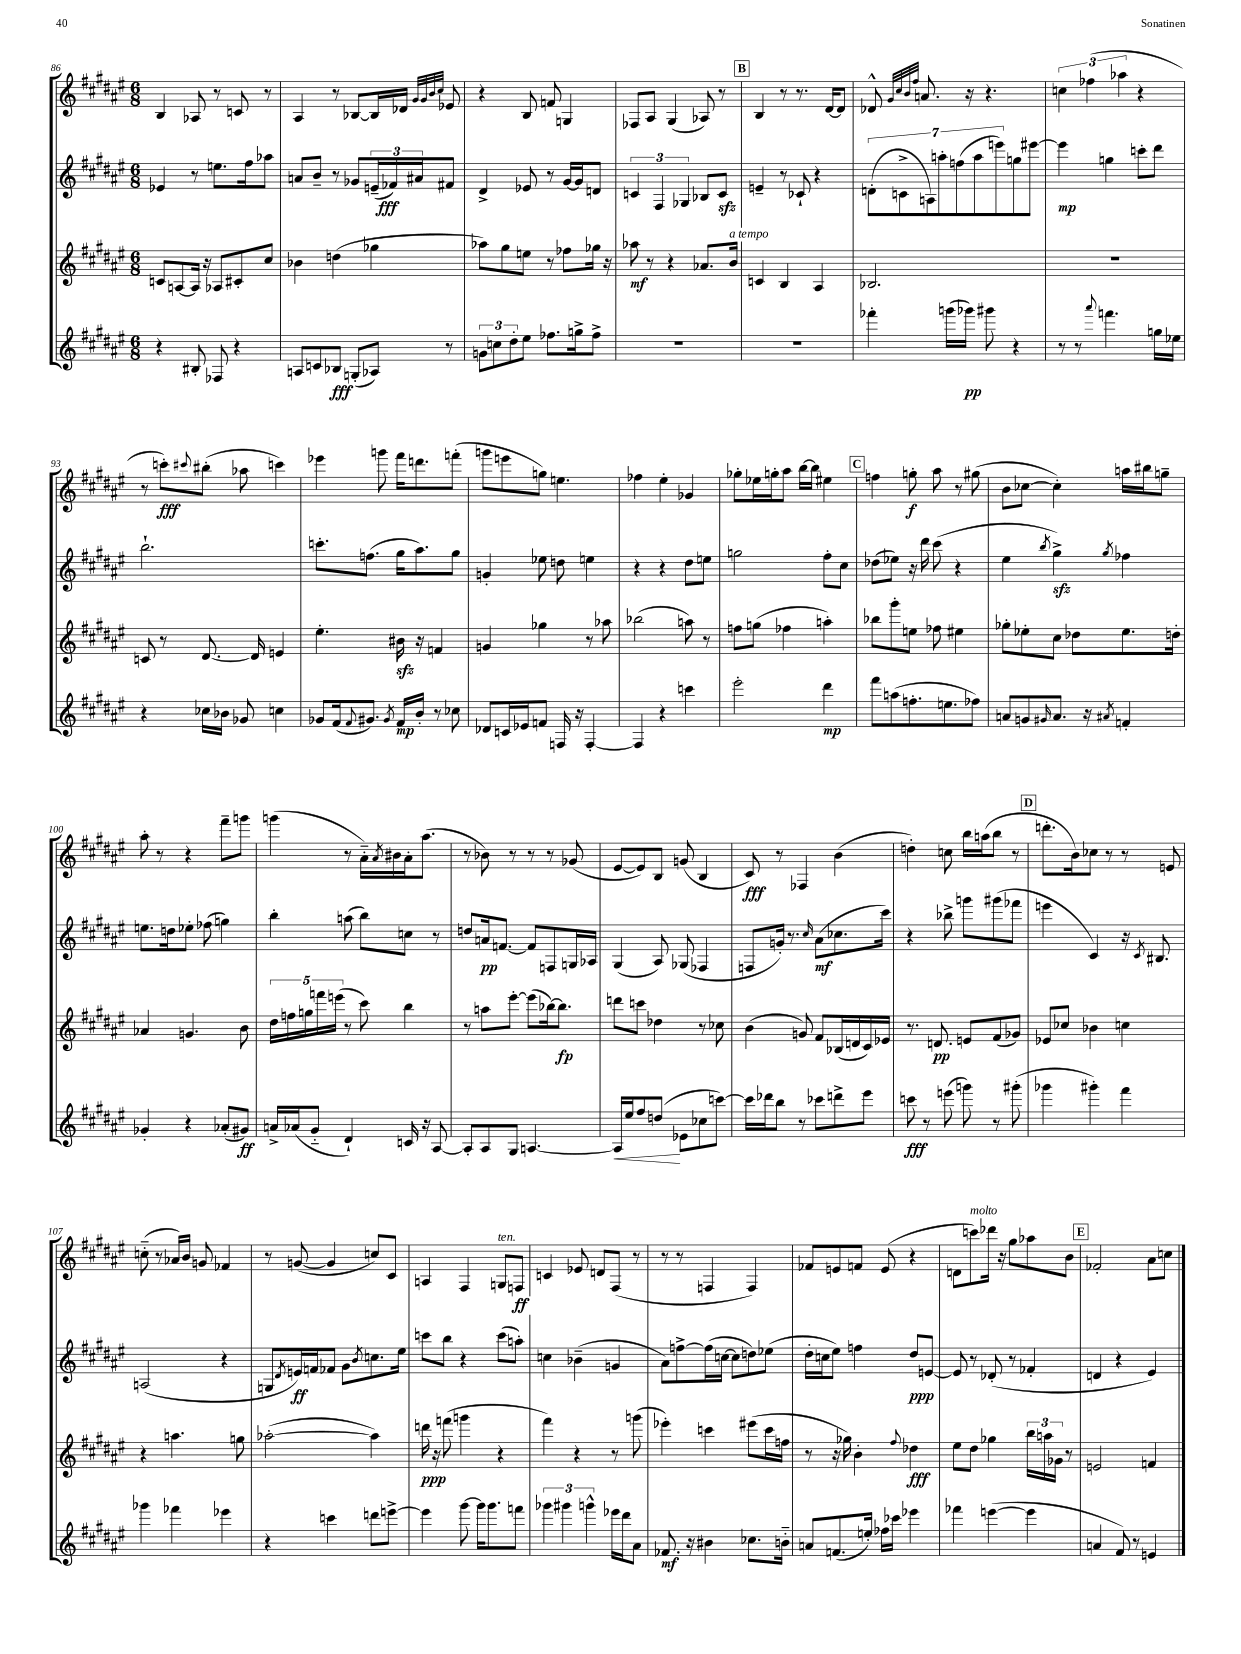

**kern	**kern	**kern	**kern
*staff4	*staff3	*staff2	*staff1
*clefG2	*clefG2	*clefG2	*clefG2
*k[f#c#g#d#a#e#]	*k[f#c#g#d#a#e#]	*k[f#c#g#d#a#e#]	*k[f#c#g#d#a#e#]
*M6/8	*M6/8	*M6/8	*M6/8
4r	8c	4e-	4B
.	[8A	.	.
8B#'	16A]	8r	8A-
.	16r	.	.
8F-	8A-	8.ee	8r
4r	8c#'	.	8c
.	.	16ff#	.
.	8cc#	8aa-	8r
=	=	=	=
8A	4b-	8a	4A#
8c	.	8b~	.
8B-	(4dd	8r	8r
(8G'	.	8g-	[8B-
8A-)	4gg-	(24e~	16B-]
.	.	24f-)	.
.	.	.	16d-
.	.	24a#	.
.	.	.	32qqg#
.	.	.	32qqg#
.	.	.	32qqb
.	.	.	32qqcc#
8r	.	8f#	8e-
=	=	=	=
12g	8aa-)	4d#^	4r
12cc	.	.	.
.	8gg#	.	.
12dd#'	.	.	.
8ee#	8ee	8e-	8B
8.ff-	8r	8r	8f
.	8ff-	[16g#	4G
16gg^	.	16g#]	.
8ff-^	16gg-	8d	.
.	16r	.	.
=	=	=	=
2.r	8aa-	6c	8F-
.	8r	.	8A#
.	.	6F#	.
.	4r	.	(4G#
.	.	6G-	.
.	8.a-	8B-	8A-)
.	.	8c	8r
.	16b	.	.
=	=	=	=
2.r	4c	4e~	4B
.	4B	8r	8r
.	.	8c-`	8.r
.	4A#	4r	.
.	.	.	[16d#
.	.	.	8d#]
=	=	=	=
4fff-'	2.B-	(14d'	8d-^^
.	.	14c^	.
.	.	.	32qqg#
.	.	.	32qqcc#
.	.	.	32qqb
.	.	.	32qqff#
.	.	.	8.a
.	.	14A)	.
.	.	14aa'	.
(16ggg	.	.	.
.	.	(14ff	.
16ggg-)	.	.	16r
.	.	14aa	.
8ggg#	.	.	4.r
.	.	14eee)	.
4r	.	8gg	.
.	.	[8eee#	.
=	=	=	=
8r	2.r	4eee#]	6cc
8r	.	.	.
.	.	.	(6ff-
8qqaaa#	.	.	.
4.fff	.	4gg	.
.	.	.	6aa-
.	.	8ccc'	4r
16gg	.	8ddd#	.
16ee-	.	.	.
=	=	=	=
4r	8c	2.bb`	8r
.	8r	.	8ccc')
.	.	.	8qqccc#
16cc-	[8.d#	.	(8bb#'
16b-	.	.	.
8g-	.	.	8aa-
.	16d#]	.	.
4cc	4e	.	4ccc)
=	=	=	=
8g-	4.ee#'	8.ccc'	4eee-
(16f#	.	.	.
8qqf#	.	.	.
8.g#)	.	(8.ff	.
.	.	.	8ggg
8qg#	.	.	.
16f#	16b#	16gg#	16fff#
16b'	16r	8.aa#)	8.ddd
8r	4f	.	.
8cc-	.	8gg#	(8fff'
=	=	=	=
8d-	4g	4g'	8ggg
16c	.	.	8eee
16e-	.	.	.
8f	4gg-	8ee-	8gg)
16F	.	8dd	4.ee
16r	.	.	.
[4F'	8r	4ee	.
.	8aa-	.	.
=	=	=	=
4F]	(2bb-	4r	4ff-
4r	.	4r	4ee#'
4ccc	8aa)	8dd#	4g-
.	8r	8ee	.
=	=	=	=
2eee#'	8ff	2gg	8gg-'
.	(8gg	.	16ee-
.	.	.	16gg'
.	4ff-	.	8aa#
.	.	.	[16bb
.	.	.	16bb]
4ddd#	4aa')	8ff#'	4ee#
.	.	8cc#	.
=	=	=	=
8fff#	8bb-	(8dd-	4ff
(8aa	8ggg#'	8ee-)	.
8.ff'	8ee	16r	8gg'
.	.	16ddd#	.
.	8ff-	(8ccc#	8aa#
8.ee	.	.	.
.	4ee#	4r	8r
8ff-)	.	.	(8gg#
=	=	=	=
8a	8gg-'	4ee#	8b
8g	8ee-'	.	[8cc-
16qqg#	.	8qbb	.
8.a	8cc#	4gg#^)	4cc-'])
.	8dd-	.	.
16r	.	.	.
8qa#	.	8qgg#	.
4f'	8.ee-	4ff-	16aa
.	.	.	16bb#
.	.	.	8gg~
.	16dd'	.	.
=	=	=	=
4g-'	4a-	8.ee	8aa#'
.	.	.	8r
.	.	16dd	.
4r	4.g	8ee-'	4r
.	.	(8ff-	.
(8a-'	.	4gg)	8fff#~
8g#)	8b	.	8ggg
=	=	=	=
16a^	20dd#	4bb'	(4ggg
.	20ff	.	.
(16a-	.	.	.
.	20gg	.	.
8g#'~	.	.	.
.	20fff	.	.
.	(20eee	.	.
4d#`)	8r	(8aa	8r
.	8ccc#)	8bb)	16a#'~)
.	.	.	8qa#
.	.	.	16b#
16c	4bb	8cc	16a#'
16r	.	.	(8.aa#
[8A#	.	8r	.
=	=	=	=
8A#']	8r	8dd	8r
8A#	8aa	16a	8b-)
.	.	[8.f	.
8G#	[8eee#'	.	8r
[4.A	(8eee#]	8f]	8r
.	[16bb-)	8F	8r
.	8.bb-]	.	.
.	.	16G	(8g-
.	.	16A-	.
=	=	=	=
16A]	8ddd	(4G#	[8e#
16ee#	.	.	.
8ff#	8ccc	.	8e#])
(8dd	4dd-	8A#)	8B
8e-	.	(8G-	(8g
8cc-	8r	4F-	4B
[8ccc)	8cc-	.	.
=	=	=	=
16ccc]	(4b	8F	8c#)
16ddd-	.	.	.
8bb	.	16g')	8r
.	.	8.r	.
8r	8g)	.	4F-
.	.	16qqcc#	.
8ccc-	8f#	(8a#	.
8ddd^	(16B-	8.cc-	(4b
.	16d	.	.
8eee#	16c#)	.	.
.	16e-	16ccc#)	.
=	=	=	=
8ccc	8.r	4r	4dd')
8r	.	.	.
.	8.d	.	.
(8eee	.	8bb-^	8cc
8ggg)	8e	8ggg	16bb
.	.	.	(16aa
8r	(8f#	(8ggg#	8bb
(8ggg#'	8g-)	8fff-	8r
=	=	=	=
4ggg-	8e-	4eee	8.ddd'
.	8cc-	.	.
.	.	.	16b)
4ggg#')	4b-	4c#)	8cc-
.	.	.	8r
4fff#	4cc	16r	8r
.	.	8qc#	.
.	.	8.B#	.
.	.	.	8e
=	=	=	=
4ggg-	4r	(2A	(8cc'~
.	.	.	8r
4fff-	4.aa	.	16a-)
.	.	.	16b
.	.	.	8g
4eee-	.	4r	4f-
.	8gg	.	.
=	=	=	=
4r	([2aa-'	8G	8r
.	.	8qd#	.
.	.	16e)	([8g
.	.	16f	.
4ccc	.	8f-	4g]
.	.	8g#	.
.	.	8qb	.
8ddd	4aa-])	8.cc	8cc)
[8eee^	.	.	8c#
.	.	16ee#	.
=	=	=	=
4eee]	16ddd	8ccc	4A
.	16r	.	.
.	(8fff	8bb	.
[8ggg#	4ggg	4r	4F#
16ggg#]	.	.	.
8.ggg#	.	.	.
.	4r	(8ccc	8G
8fff	.	8aa')	8F
=	=	=	=
6ggg-	4fff#)	4cc	4c
6ggg#	.	.	.
.	4r	(4b-~	8e-
6ggg^^	.	.	.
.	.	.	8d
16eee-	8r	4g	(8F#
16ddd#	.	.	.
8a#	(8ggg	.	8r
=	=	=	=
8.f-	4eee-')	8a#)	8r
.	.	[8ff^	8r
16r	.	.	.
4b#	4ccc	(16ff]	4F
.	.	[16cc	.
.	.	8cc]	.
8.cc-	(8eee#	8dd)	4F)
.	16ccc	(8ee-	.
16b'~	16ff	.	.
=	=	=	=
8a	8r	16dd#'	8f-
.	.	16cc	.
(8.f	16r	8ee#)	8e
.	16gg-)	.	.
.	4b'	4ff	8f
16ee')	.	.	.
16ff-	.	.	(8e
16ccc-	.	.	.
.	8qqff#	.	.
4eee-	4dd-	8dd#	4r
.	.	[8e	.
=	=	=	=
4fff-	8ee#	8e]	8d
.	8dd#	8r	8ccc)
([4eee	4gg-	(8d-'	16ddd-
.	.	.	16r
.	.	8r	8gg#
4eee]	24bb	4f-'	8aa-
.	24aa	.	.
.	24g-	.	.
.	8r	.	8b
=	=	=	=
4a	2e	4d	2f-'
8f#)	.	4r	.
8r	.	.	.
4e	4f	4e#)	8a#
.	.	.	8cc
==	==	==	==
*-	*-	*-	*-
